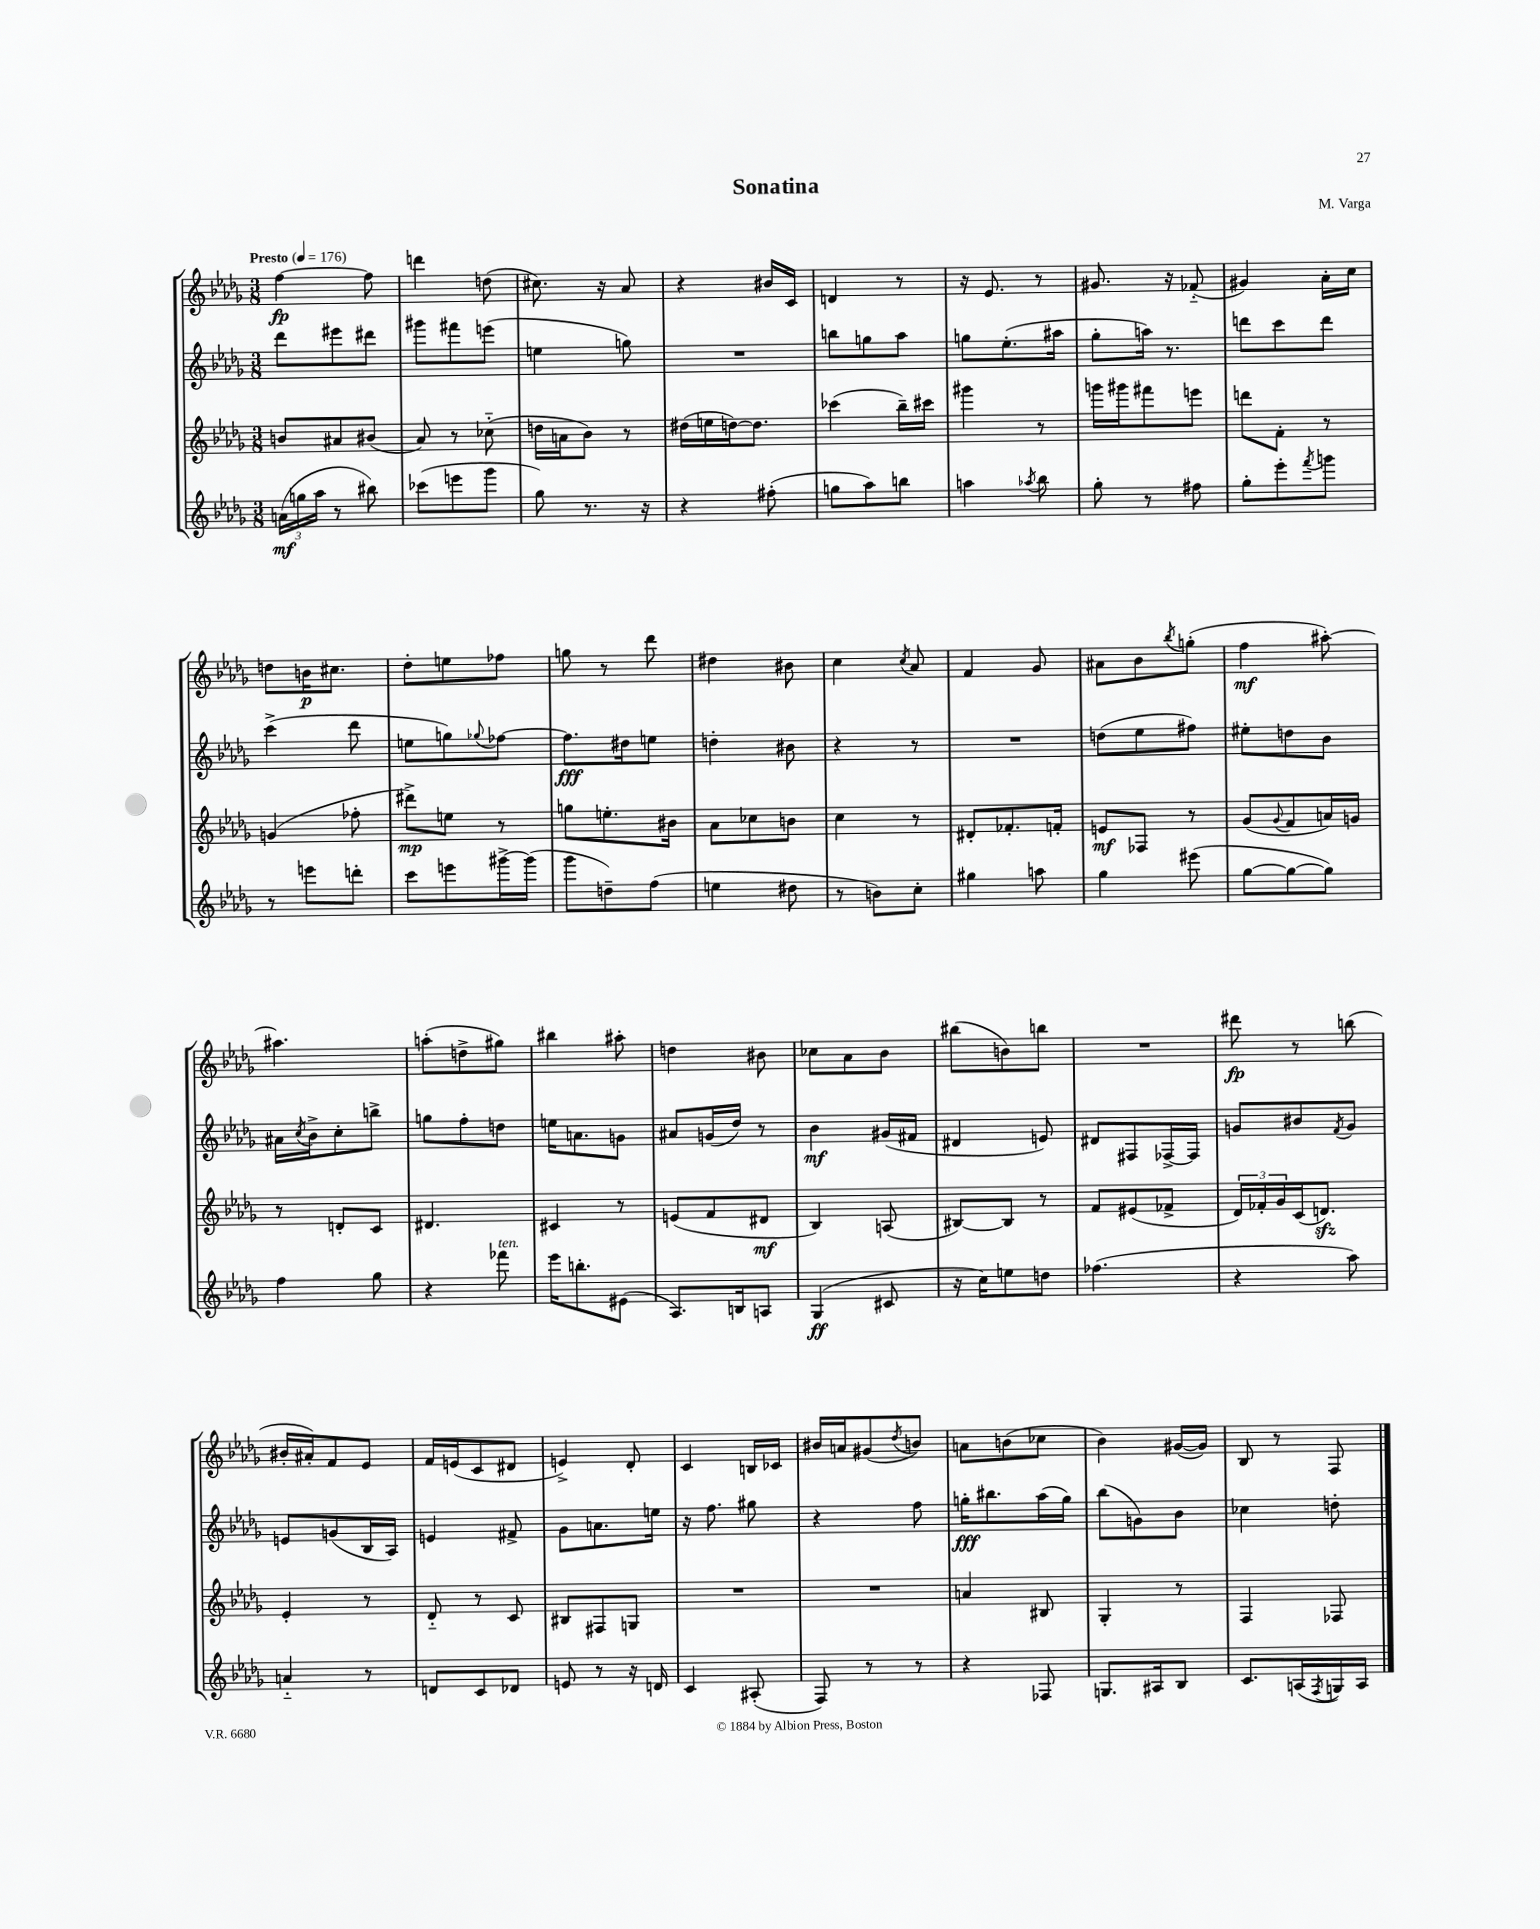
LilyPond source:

\header { title = "Sonatina" composer = "M. Varga" }
<<
\new StaffGroup <<
\new Staff = "s0" {
    \clef treble \key des \major \numericTimeSignature \time 3/8 \tempo "Presto" 4 = 176
    f''4~\fp f''8 |
    d'''4 d''8( |
    cis''8.) r16 aes'8 |
    r4 bis'16 c'16 |
    d'4 r8 |
    r16 ees'8. r8 |
    gis'8. r16 fes'8-_( |
    gis'4) aes'16-. c''16 |
    d''8 b'16\p cis''8. |
    des''8-. e''8 fes''8 |
    g''8 r8 des'''8 |
    dis''4 bis'8 |
    c''4 \acciaccatura { c''8 } aes'8 |
    f'4 ges'8 |
    ais'8 bes'8 \acciaccatura { bes''8 } g''8-.( |
    f''4\mf ais''8~-.) |
    ais''4. |
    a''8-.( d''8-> gis''8) |
    bis''4 ais''8-. |
    d''4 bis'8 |
    ces''8 aes'8 bes'8 |
    bis''8( b'8) b''8 |
    R4. |
    dis'''8\fp r8 b''8( |
    bis'16-. ais'16-.) f'8 ees'8 |
    f'16 e'16( c'8 dis'8 |
    e'4->) des'8-. |
    c'4 b16 ces'16 |
    bis'16 a'16 gis'8( \acciaccatura { des''8 } b'8) |
    a'8 b'8( ces''8 |
    bes'4) gis'16~( gis'16) |
    bes8 r8 f8 \bar "|." |
}
\new Staff = "s1" {
    \clef treble \key des \major \numericTimeSignature \time 3/8
    des'''8 eis'''8 dis'''8 |
    gis'''8 fis'''8 e'''8( |
    e''4 g''8) |
    R4. |
    b''8 g''8 aes''8 |
    g''8 ees''8.-.( ais''16 |
    ges''8-. a''16) r8. |
    d'''8 c'''8 d'''8 |
    c'''4->( des'''8 |
    e''8 g''8) \appoggiatura { ges''8 } fes''8~ |
    fes''8.\fff dis''16 e''8 |
    d''4-. bis'8 |
    r4 r8 |
    R4. |
    d''8( ees''8 fis''8) |
    eis''8-. d''8 bes'8 |
    ais'16 \acciaccatura { c''8 } bes'16-> c''8-. b''8-> |
    g''8 f''8-. d''8 |
    e''16 a'8. g'8 |
    ais'8 g'16( des''16) r8 |
    bes'4\mf gis'16( fis'16 |
    dis'4 e'8) |
    dis'8 fis8 fes16~-> fes16 |
    g'8 bis'8 \acciaccatura { f'8 } g'8 |
    e'8 g'8( bes16 aes16) |
    e'4 fis'8-> |
    ges'8 a'8. e''16 |
    r16 f''8. gis''8 |
    r4 f''8 |
    g''16-.\fff bis''8. aes''16( g''16) |
    bes''8( g'8) bes'8 |
    ces''4 d''8-. \bar "|." |
}
\new Staff = "s2" {
    \clef treble \key des \major \numericTimeSignature \time 3/8
    b'8 ais'8 bis'8( |
    aes'8) r8 ces''8-_( |
    d''16 a'16 bes'8) r8 |
    dis''16( e''16 d''16~) d''8. |
    ces'''4( bes''16--) cis'''16 |
    gis'''4 r8 |
    g'''16 gis'''16 fis'''8 e'''8 |
    d'''8 f'8-. r8 |
    g'4( fes''8-. |
    dis'''8->\mp) e''8 r8 |
    g''8 e''8.-. bis'16 |
    aes'8 ces''8 b'8 |
    c''4 r8 |
    dis'8-. fes'8.-. f'16-. |
    e'8\mf fes8 r8 |
    ges'8( \appoggiatura { ges'8 } f'8 a'16) g'16 |
    r8 d'8-. c'8 |
    dis'4. |
    cis'4 r8 |
    e'8( f'8 dis'8\mf |
    bes4) a8( |
    bis8~) bis8 r8 |
    f'8 eis'8( fes'8-> |
    \tuplet 3/2 { des'16) fes'16-. ges'16 } c'16( d'8.\sfz) |
    ees'4-. r8 |
    des'8-_ r8 c'8 |
    bis8 fis8 g8 |
    R4. |
    R4. |
    a'4 bis8 |
    ges4-. r8 |
    f4 fes8 \bar "|." |
}
\new Staff = "s3" {
    \clef treble \key des \major \numericTimeSignature \time 3/8
    \tuplet 3/2 { a'16\mf( g''16 aes''16 } r8 bis''8) |
    ces'''8( e'''8 ges'''8 |
    ges''8) r8. r16 |
    r4 fis''8-.( |
    g''8 aes''8) b''8 |
    a''4 \acciaccatura { aes''8 } bes''8 |
    ges''8-. r8 fis''8 |
    ges''8-. ees'''8-. \acciaccatura { f'''8 } g'''8 |
    r8 e'''8 d'''8-. |
    c'''8 e'''8 gis'''16~-> gis'''16( |
    ges'''8 d''8--) f''8( |
    e''4 dis''8 |
    r8 b'8) c''8-. |
    gis''4 a''8 |
    ges''4 eis'''8( |
    ges''8~ ges''8~ ges''8) |
    f''4 ges''8 |
    r4 fes'''8^\markup { \italic "ten." } |
    ees'''16 b''8.-. eis'8( |
    aes8.) b16 a8 |
    ges4\ff( cis'8 |
    r16 c''16) e''8 d''8 |
    fes''4.( |
    r4 aes''8) |
    a'4-_ r8 |
    d'8 c'8 des'8 |
    e'8 r8 r16 d'16 |
    c'4 ais8-.( |
    f8) r8 r8 |
    r4 fes8 |
    g8. ais16 bes8 |
    c'8. a16( \acciaccatura { f8 } g16) a16 \bar "|." |
}
>>
>>
\layout { \context { \Score \remove "Bar_number_engraver" } }
